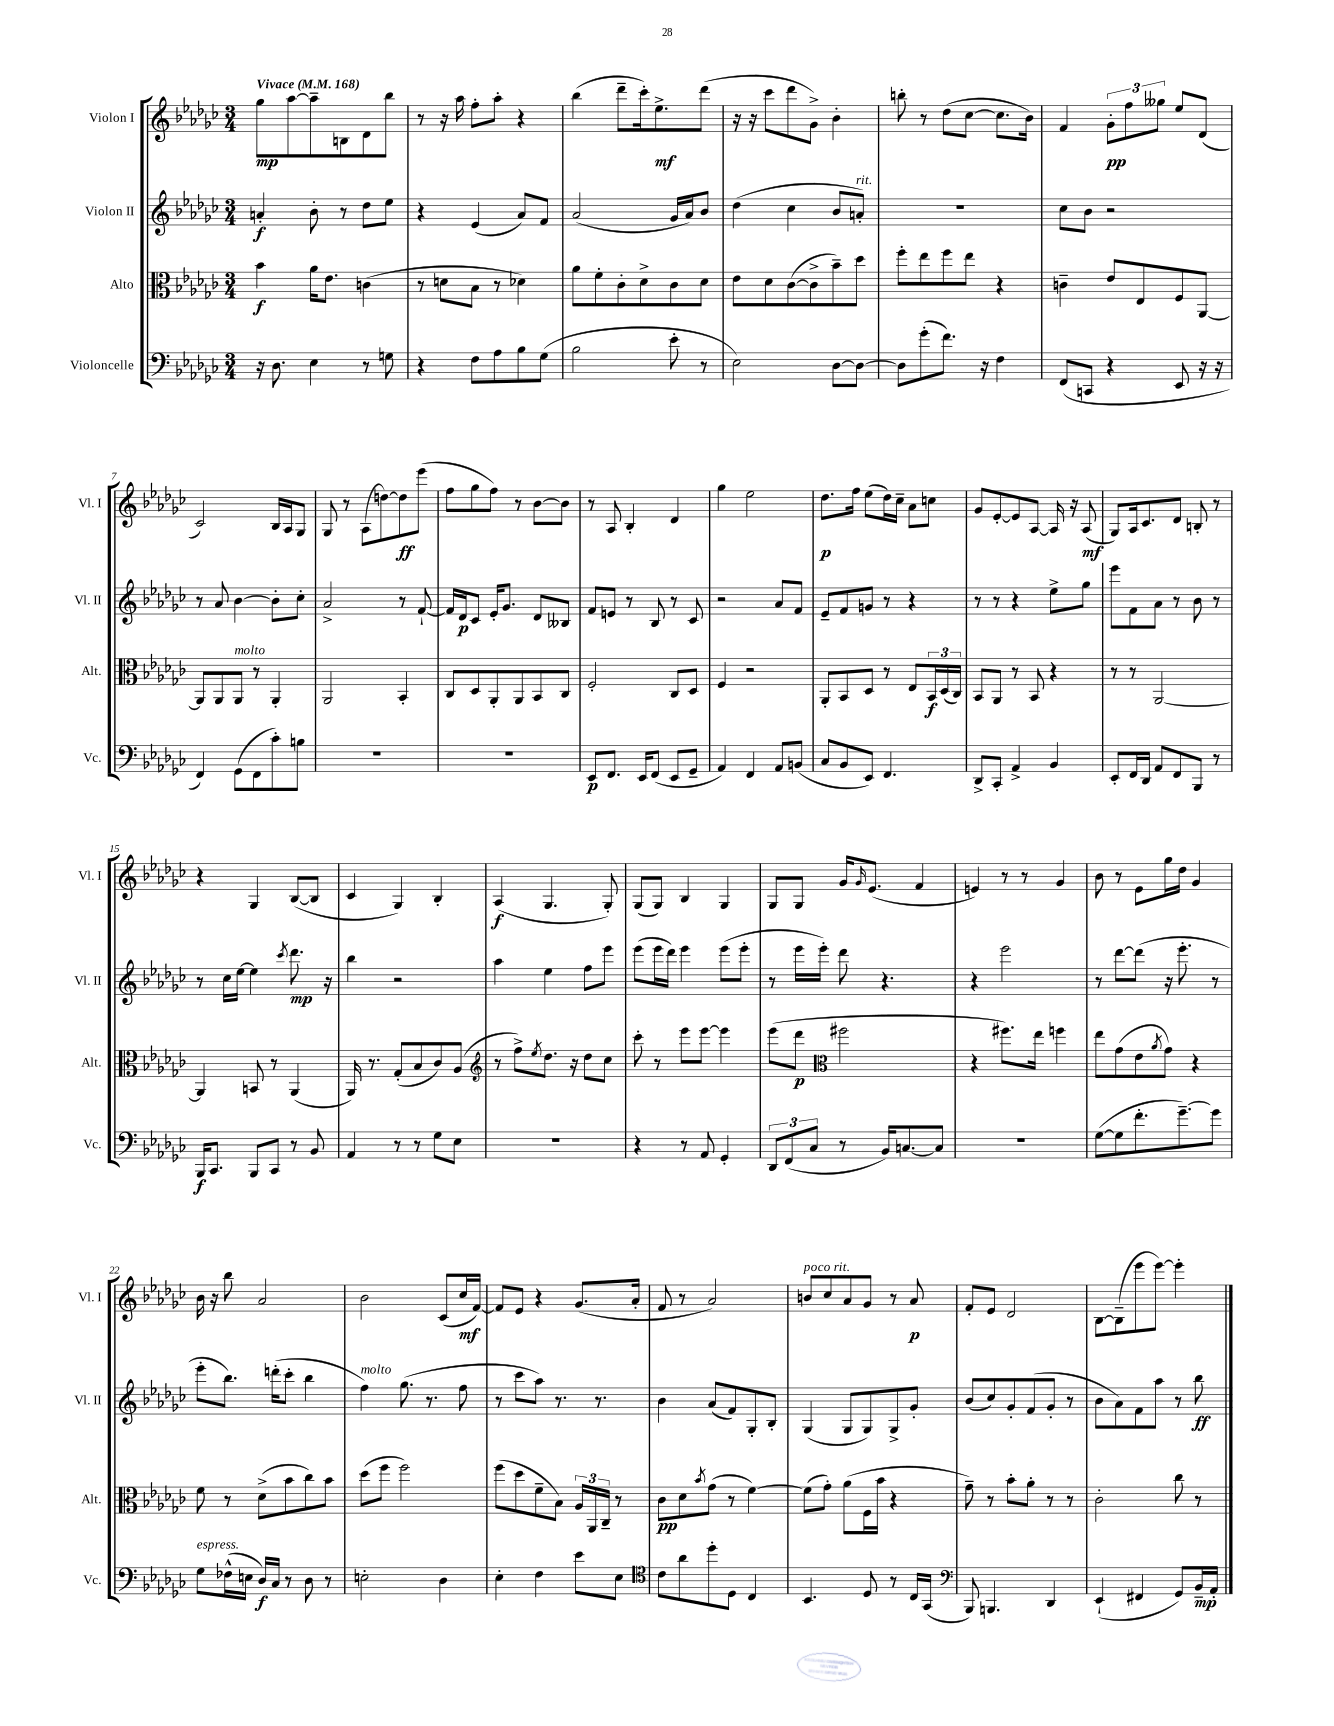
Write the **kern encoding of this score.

**kern	**kern	**kern	**kern
*staff4	*staff3	*staff2	*staff1
*clefF4	*clefC3	*clefG2	*clefG2
*k[b-e-a-d-g-c-]	*k[b-e-a-d-g-c-]	*k[b-e-a-d-g-c-]	*k[b-e-a-d-g-c-]
*M3/4	*M3/4	*M3/4	*M3/4
*MM168	*MM168	*MM168	*MM168
16r	4b-	4a'	8gg-
8.D-	.	.	.
.	.	.	[8aa-
4E-	16a-	8b-'	8aa-~]
.	8.e-	.	.
.	.	8r	8B
8r	(4c	8dd-	8d-
8G	.	8ee-	8bb-
=	=	=	=
4r	8r	4r	8r
.	8d	.	16r
.	.	.	16aa-
8F	8B-	(4e-	8ff'
8A-	8r	.	8aa-'
8B-	4d-)	8a-)	4r
(8G-	.	8f	.
=	=	=	=
2B-	8a-	(2a-	(4bb-
.	8f'	.	.
.	8c-'	.	8ddd-~
.	8d-^	.	16ccc-')
.	.	.	8.ee-^
8e-'	8c-	16g-	.
.	.	16a-)	.
8r	8d-	8b-	(8ddd-
=	=	=	=
2E-)	8e-	(4dd-	16r
.	.	.	16r
.	8d-	.	8ccc-
.	([8c-	4cc-	8ddd-
.	8c-^]	.	8g-^)
[8D-	8b-~)	8b-	4b-'
8D-_	8dd-	8a')	.
=	=	=	=
8D-]	8ff'	2.r	8bb'
(8g-'	8ee-	.	8r
8.f)	8ff	.	(8dd-
.	8ee-	.	[8cc-
16r	.	.	.
4F	4r	.	8.cc-]
.	.	.	16b-)
=	=	=	=
(8FF	4c~	8cc-	4f
8CC	.	8b-	.
4r	8e-	2r	12g-'
.	.	.	12ff
.	8E-	.	.
.	.	.	12gg--
8EE-	8F	.	8ee-
16r	[8AA-	.	(8d-
16r	.	.	.
=	=	=	=
4FF)	8AA-]	8r	2c-)
.	8AA-	8a-	.
(8GG-	8AA-	[4b-	.
8FF	8r	.	.
8c-')	4AA-'	8b-']	16B-
.	.	.	16A-
8B	.	8cc-'	8G-
=	=	=	=
2.r	2AA-	2a-^	8G-
.	.	.	8r
.	.	.	(8A-
.	.	.	[8dd)
.	4BB-'	8r	8dd]
.	.	[8f`	(8eee-
=	=	=	=
2.r	8C-	16f]	8ff
.	.	16d-	.
.	8D-	8c-	8gg-
.	8AA-'	16e-'	8ff)
.	.	8.g-	.
.	8AA-	.	8r
.	8BB-	8d-	[8b-
.	8C-	8B--	8b-]
=	=	=	=
8EE-	2F'	8f	8r
8.FF	.	8e	8A-
.	.	8r	4B-'
16EE-	.	.	.
(8FF	.	8B-	.
8EE-	8C-	8r	4d-
8GG-~	8D-	8c-	.
=	=	=	=
4AA-)	4F	2r	4gg-
4FF	2r	.	2ee-
8AA-	.	8a-	.
(8BB	.	8f	.
=	=	=	=
8C-	8AA-'	8e-~	8.dd-
8BB-	8BB-	8f	.
.	.	.	16ff
8EE-)	8D-	8g	(8ee-
4.FF	8r	8r	16dd-)
.	.	.	16cc-~
.	8E-	4r	8a-
.	24BB-	.	8cc
.	(24D-	.	.
.	24C-)	.	.
=	=	=	=
8DD-^	8BB-	8r	8g-
8CC-'	8AA-	8r	[8e-'
4AA-^	8r	4r	8e-]
.	8BB-	.	[8A-
4BB-	4r	8ee-^	16A-]
.	.	.	16r
.	.	8gg-	(8A-
=	=	=	=
8EE-'	8r	8eee-	8G-)
16FF	8r	8f	16A-
16DD-	.	.	8.c-
8AA-	[2AA-	8a-	.
8FF	.	8r	8d-
8BBB-	.	8b-	8B'
8r	.	8r	8r
=	=	=	=
16BBB-	4AA-]	8r	4r
8.CC-	.	.	.
.	.	16cc-	.
.	.	[16ee-	.
8BBB-	8BB	4ee-]	4G-
8CC-	8r	.	.
.	.	8qccc-	.
8r	(4AA-	8.ddd-	([8B-
8BB-	.	.	8B-]
.	.	16r	.
=	=	=	=
4AA-	16AA-)	4bb-	4c-
.	8.r	.	.
8r	(8G-'	2r	4G-)
8r	8B-	.	.
8G-	8c-)	.	4B-'
8E-	(8A-	.	.
=	=	=	=
*	*clefG2	*	*
2.r	8r	4aa-	(4A-
.	8ff^)	.	.
.	8qee-	.	.
.	8.dd-	4ee-	4.G-
.	16r	.	.
.	8dd-	8ff	.
.	8cc-	8eee-	8G-')
=	=	=	=
4r	8ccc-'	(8eee-	(8G-
.	8r	16eee-	8G-)
.	.	16ddd-)	.
8r	8eee-	4eee-	4B-
8AA-	[8eee-	.	.
4GG-'	4eee-]	(8eee-	4G-
.	.	8eee-'	.
=	=	=	=
12DD-	(8eee-	8r	8G-
(12FF	.	.	.
.	8ddd-	16eee-	8G-
12C-	.	.	.
.	.	16eee-')	.
*	*clefC3	*	*
8r	2ff#	8ddd-	16g-
.	.	.	16qqg-
.	.	.	(8.e-
16BB-)	.	4.r	.
[8.C	.	.	.
.	.	.	4f
8C]	.	.	.
=	=	=	=
2.r	4r	4r	4e)
.	8.ff#)	2eee-	8r
.	.	.	8r
.	16ee-	.	.
.	4ff	.	4g-
=	=	=	=
([8G-	8ee-	8r	8b-
8G-]	(8g-	[8ddd-	8r
8.f'	8e-	(8ddd-]	8e-
.	8qa-	.	.
.	8g-)	16r	16gg-
[8.g-~)	.	8.eee-'	16dd-
.	4r	.	4g-
8g-]	.	8r	.
=	=	=	=
8G-	8f	8eee-'	16b-
.	.	.	16r
(16F-^^	8r	8.bb-)	8bb-
16E	.	.	.
16D-)	(8d-^	.	2a-
16C-	.	(16ddd'	.
8r	8b-	8ccc-'	.
8D-	8cc-)	4bb-	.
8r	8b-	.	.
=	=	=	=
2E'	(8dd-	4ff)	2b-
.	8ff	.	.
.	2ff)	(8.gg-	.
.	.	8.r	.
4D-	.	.	(8c-
.	.	8ff	16cc-
.	.	.	[16f)
=	=	=	=
4E-'	(8ff	8r	8f]
.	8dd-	8ccc-	8e-
4F	8f~	8aa-)	4r
.	8B-)	8.r	.
8e-	24A-	.	(8.g-
.	24AA-	.	.
.	.	8.r	.
.	24C-~	.	.
8E-	8r	.	.
.	.	.	16a-'
=	=	=	=
*clefC4	*	*	*
8c-	8c-	4b-	8f
8a-	8d-	.	8r
.	8qb-	.	.
8dd-'	(8g-	(8a-	2a-)
8D-	8r	8f)	.
4C-	[4f)	8G-'	.
.	.	8B-'	.
=	=	=	=
4.BB-	(8f]	(4G-	8b
.	8g-')	.	8cc-
.	(8a-	8G-	8a-
8D-	16F	8G-)	8g-
.	16b-	.	.
8r	4r	8G-^	8r
16C-	.	8g-'	8a-
(16GG-	.	.	.
=	=	=	=
*clefF4	*	*	*
8BBB-)	8g-~)	(8b-	8f'
4.BBB	8r	8cc-)	8e-
.	8b-'	8g-'	2d-
.	8a-'	(8f	.
4DD-	8r	8g-'	.
.	8r	8r	.
=	=	=	=
(4EE-`	2c-'	8b-	[8B-
.	.	8a-)	(8B-~]
4FF#	.	8f	8eee-
.	.	8aa-	[8eee-)
8GG-)	8cc-	8r	4eee-']
16BB-~	8r	8bb-	.
16AA-'	.	.	.
==	==	==	==
*-	*-	*-	*-
